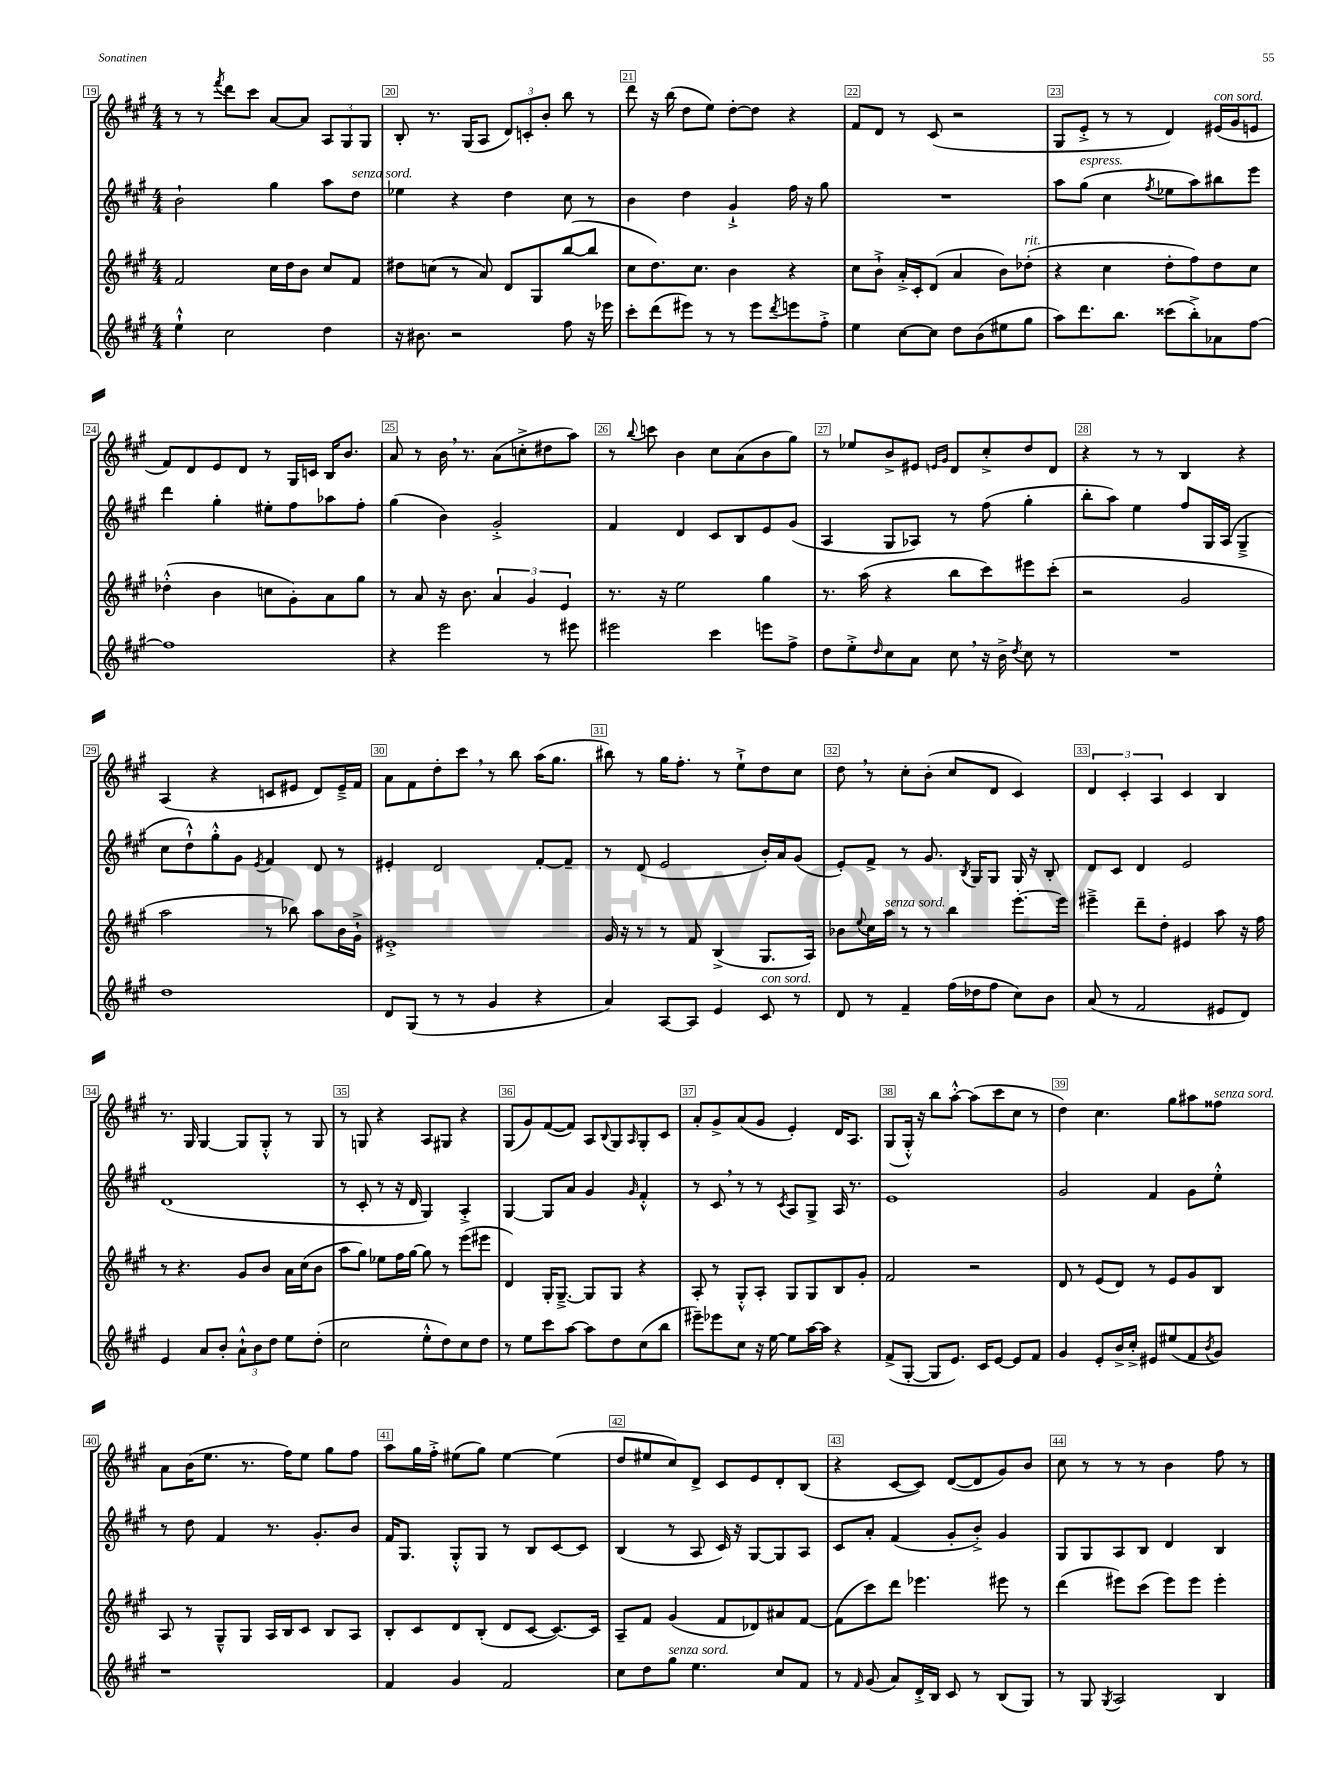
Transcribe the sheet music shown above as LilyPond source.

<<
\new StaffGroup <<
\new Staff = "s0" {
    \clef treble \key a \major \numericTimeSignature \time 4/4
    r8 r8 \acciaccatura { fis'''8 } d'''8 cis'''8 a'8~ a'8 \tuplet 3/2 { a8 gis8 gis8 } |
    b8-. r8. gis16( a8 \tuplet 3/2 { d'8) c'8-. b'8-. } b''8 r8 |
    d'''8 r16 b''16( d''8 e''8) d''8~-. d''8 r4 |
    fis'8 d'8 r8 cis'8( r2 |
    gis8 e'8-.-> r8 r8 d'4) eis'16^\markup { \italic "con sord." }( gis'16 e'8 |
    fis'8) d'8 e'8 d'8 r8 gis16 c'16 b16 b'8. |
    a'8 r8 b'16 \breathe r8. a'8( c''8-.-> dis''8 a''8) |
    r8 \appoggiatura { b''8 } c'''8 b'4 cis''8 a'8( b'8 gis''8) |
    r8 ees''8 b'8-> eis'8 \grace { e'16 gis'16 } d'8 cis''8-.-> d''8 d'8 |
    r4 r8 r8 b4 r4 |
    a4( r4 c'8 eis'8 d'8) eis'16---> fis'16 |
    a'8 fis'8 d''8-. cis'''8 \breathe r8 b''8 a''16( gis''8. |
    bis''8) r8 gis''16 fis''8.-. r8 e''8-!-> d''8 cis''8 |
    d''8 \breathe r8 cis''8-. b'8-.( cis''8 d'8 cis'4) |
    \tuplet 3/2 { d'4 cis'4-. a4 } cis'4 b4 |
    r8. gis16 gis4~ gis8 gis8-.-^ r8 gis8 |
    r8 g8 r4 a8 gis8 r4 |
    gis8( gis'8) fis'8~( fis'8) a8 \appoggiatura { b8 } gis8 \grace { a16 } gis8-. cis'8 |
    a'8-. gis'8-> a'8( gis'8 e'4-.) d'16 a8. |
    gis8( gis16-.-^) r16 b''8 a''8~-.-^ a''8( cis'''8 cis''8 r8 |
    d''4) cis''4. gis''8 ais''8 fisis''8^\markup { \italic "senza sord." } |
    a'8 b'16( e''8. r8. fis''16) e''8 gis''8 fis''8 |
    a''8 gis''16 fis''16-.-> eis''8( gis''8) eis''4~ eis''4( |
    d''8 eis''8 cis''8) d'8-> cis'8 e'8 d'8-. b8( |
    r4 cis'8~ cis'8) d'8~( d'8 gis'8) b'8 |
    cis''8 r8 r8 r8 b'4 fis''8 r8 \bar "|." |
}
\new Staff = "s1" {
    \clef treble \key a \major \numericTimeSignature \time 4/4
    b'2-! gis''4 a''8 d''8^\markup { \italic "senza sord." } |
    ees''4 r4 d''4 cis''8 r8 |
    b'4 d''4 gis'4-!-> fis''16 r16 gis''8 |
    R1 |
    a''8 gis''8^\markup { \italic "espress." }( cis''4 \acciaccatura { fis''8 } ees''8 a''8) bis''8 e'''8 |
    d'''4 gis''4-. eis''8-. fis''8 aes''8 fis''8-. |
    gis''4( b'4) gis'2-.-> |
    fis'4 d'4 cis'8 b8 e'8 gis'8( |
    a4 gis8 aes8) r8 fis''8( gis''4-. |
    b''8-. a''8) e''4 fis''8 gis16 a16( gis4---> |
    cis''8 d''8-!-^) gis''8-.-^ gis'8 \acciaccatura { e'8 } fis'4 d'8 r8 |
    eis'4-. d'2 fis'8~-. fis'8-- |
    r8 d'8( e'2 b'16-.) a'16 gis'8( |
    e'8-.) fis'8-> r8 gis'8. \acciaccatura { b8 } gis16 gis8 gis16 r16 b8-. |
    d'8 cis'8 d'4 e'2 |
    d'1( |
    r8 cis'8-. r8 r16 d'16 gis4) a4-.-> |
    gis4~ gis8 a'8 gis'4 \grace { gis'16 } fis'4-.-^ |
    r8 cis'8 \breathe r8 r8 \acciaccatura { cis'8 } a8 gis8-> a16 r8. |
    e'1 |
    gis'2 fis'4 gis'8 e''8-.-^ |
    r8 d''8 fis'4 r8. gis'8.-. b'8 |
    fis'16 gis8. gis8-.-^ gis8 r8 b8 cis'8~ cis'8 |
    b4( r8 a8 cis'16) r16 gis8~ gis8 a8 |
    cis'8 a'8-. fis'4( gis'8-. b'8-.->) gis'4 |
    gis8 gis8 a8 b8 d'4 b4 \bar "|." |
}
\new Staff = "s2" {
    \clef treble \key a \major \numericTimeSignature \time 4/4
    fis'2 cis''16 d''16 b'8 cis''8 fis'8 |
    dis''8 c''8( r8 a'8) d'8 gis8 b''8~( b''8 |
    cis''8 d''8.) cis''8. b'4 r4 |
    cis''8 b'8-!-> a'16-.-> cis'16-. d'8( a'4 b'8) des''8-.^\markup { \italic "rit." }( |
    r4 cis''4 d''8-. fis''8) d''8 cis''8 |
    des''4-.-^( b'4 c''8 gis'8-.) a'8 gis''8 |
    r8 a'8 r16 b'8. \tuplet 3/2 { a'4 gis'4 e'4 } |
    r8. r16 e''2 gis''4 |
    r8. a''16( r4 b''8 cis'''8) eis'''8 cis'''8-.( |
    r2 gis'2 |
    a''2 r8 bes''8) a''8 b'16 gis'16-!-> |
    eis'1-.-> |
    gis'16 r16 r8 r8 fis'8 b4->( gis8. a16) |
    bes'8 \appoggiatura { e''8 } cis''16 a''16^\markup { \italic "senza sord." } r8 r8 b''4 e'''8.~-. e'''16 |
    eis'''4---> d'''8-- d''8-. eis'4 a''8 r16 fis''16 |
    r8 r4. gis'8 b'8 a'16 cis''16( b'8 |
    a''8 gis''8) ees''8 fis''16 gis''16~ gis''8 r8 e'''8( eis'''8 |
    d'4) gis16-. gis8.~---> gis8 gis8 r4 |
    a8-. r8 gis8-.-^ a8-. gis8 gis8 b8 gis'8-. |
    fis'2 r2 |
    d'8 r8 e'8( d'8) r8 e'8 gis'8 b8 |
    a8 r8 gis8---^ gis8 a16 b16 cis'8 b8 a8 |
    b8-. cis'8 d'8 b8-.( d'8 cis'8~ cis'8.~) cis'16 |
    a8-- fis'8 gis'4( fis'8 des'8) ais'8 fis'8~ |
    fis'8( cis'''8) d'''8 ees'''4. eis'''8 r8 |
    d'''4( eis'''8) cis'''8( eis'''8) eis'''8 eis'''4-. \bar "|." |
}
\new Staff = "s3" {
    \clef treble \key a \major \numericTimeSignature \time 4/4
    e''4-!-^ cis''2 d''4 |
    r16 bis'8. r2 fis''8 r16 ees'''16 |
    cis'''8-. d'''8( eis'''8) r8 r8 eis'''8 \acciaccatura { d'''8 } e'''8 fis''8-.-> |
    e''4 cis''8~ cis''8 d''8 b'8( eis''8 gis''8 |
    a''8) d'''8. b''8. cisis'''8( b''8-.->) aes'8 fis''8~ |
    fis''1 |
    r4 e'''2 r8 eis'''8 |
    eis'''2 cis'''4 e'''8 fis''8-> |
    d''8 e''8-.-> \grace { d''16 } cis''8 a'8 cis''8 \breathe r16 b'16-> \acciaccatura { d''8 } cis''8 r8 |
    R1 |
    d''1 |
    d'8 gis8( r8 r8 gis'4 r4 |
    a'4) a8~ a8 e'4 cis'8^\markup { \italic "con sord." } r8 |
    d'8 r8 fis'4-- fis''16( des''16 fis''8 cis''8) b'8 |
    a'8( r8 fis'2 eis'8 d'8) |
    e'4 a'8 b'8-. \tuplet 3/2 { a'8-!-^ b'8 d''8 } e''8 d''8-.( |
    cis''2 e''8-.-^ d''8) cis''8 d''8 |
    r8 e''8 cis'''8 a''8~ a''8 d''8 cis''8( b''8 |
    eis'''8--) ees'''8 cis''8 r16 e''16~ e''8 a''16~ a''16 r4 |
    fis'8->( gis8~-. gis8 e'8.) cis'16 e'8~ e'8 fis'8 |
    gis'4 e'8-. b'16-> cis''16-.-> eis'8 eis''8( fis'8 \acciaccatura { b'8 } gis'8) |
    r1 |
    fis'4 gis'4 fis'2 |
    cis''8 d''8 gis''8^\markup { \italic "senza sord." } e''4. cis''8 fis'8 |
    r8 \grace { fis'16 } gis'8( a'8) d'16-.-> b16 cis'8 r8 b8( gis8) |
    r8 gis8 \acciaccatura { gis8 } a2 b4 \bar "|." |
}
>>
>>
\layout { \context { \Score currentBarNumber = #19 \override BarNumber.break-visibility = ##(#f #t #t) barNumberVisibility = #all-bar-numbers-visible \override BarNumber.stencil = #(make-stencil-boxer 0.1 0.3 ly:text-interface::print) } }
